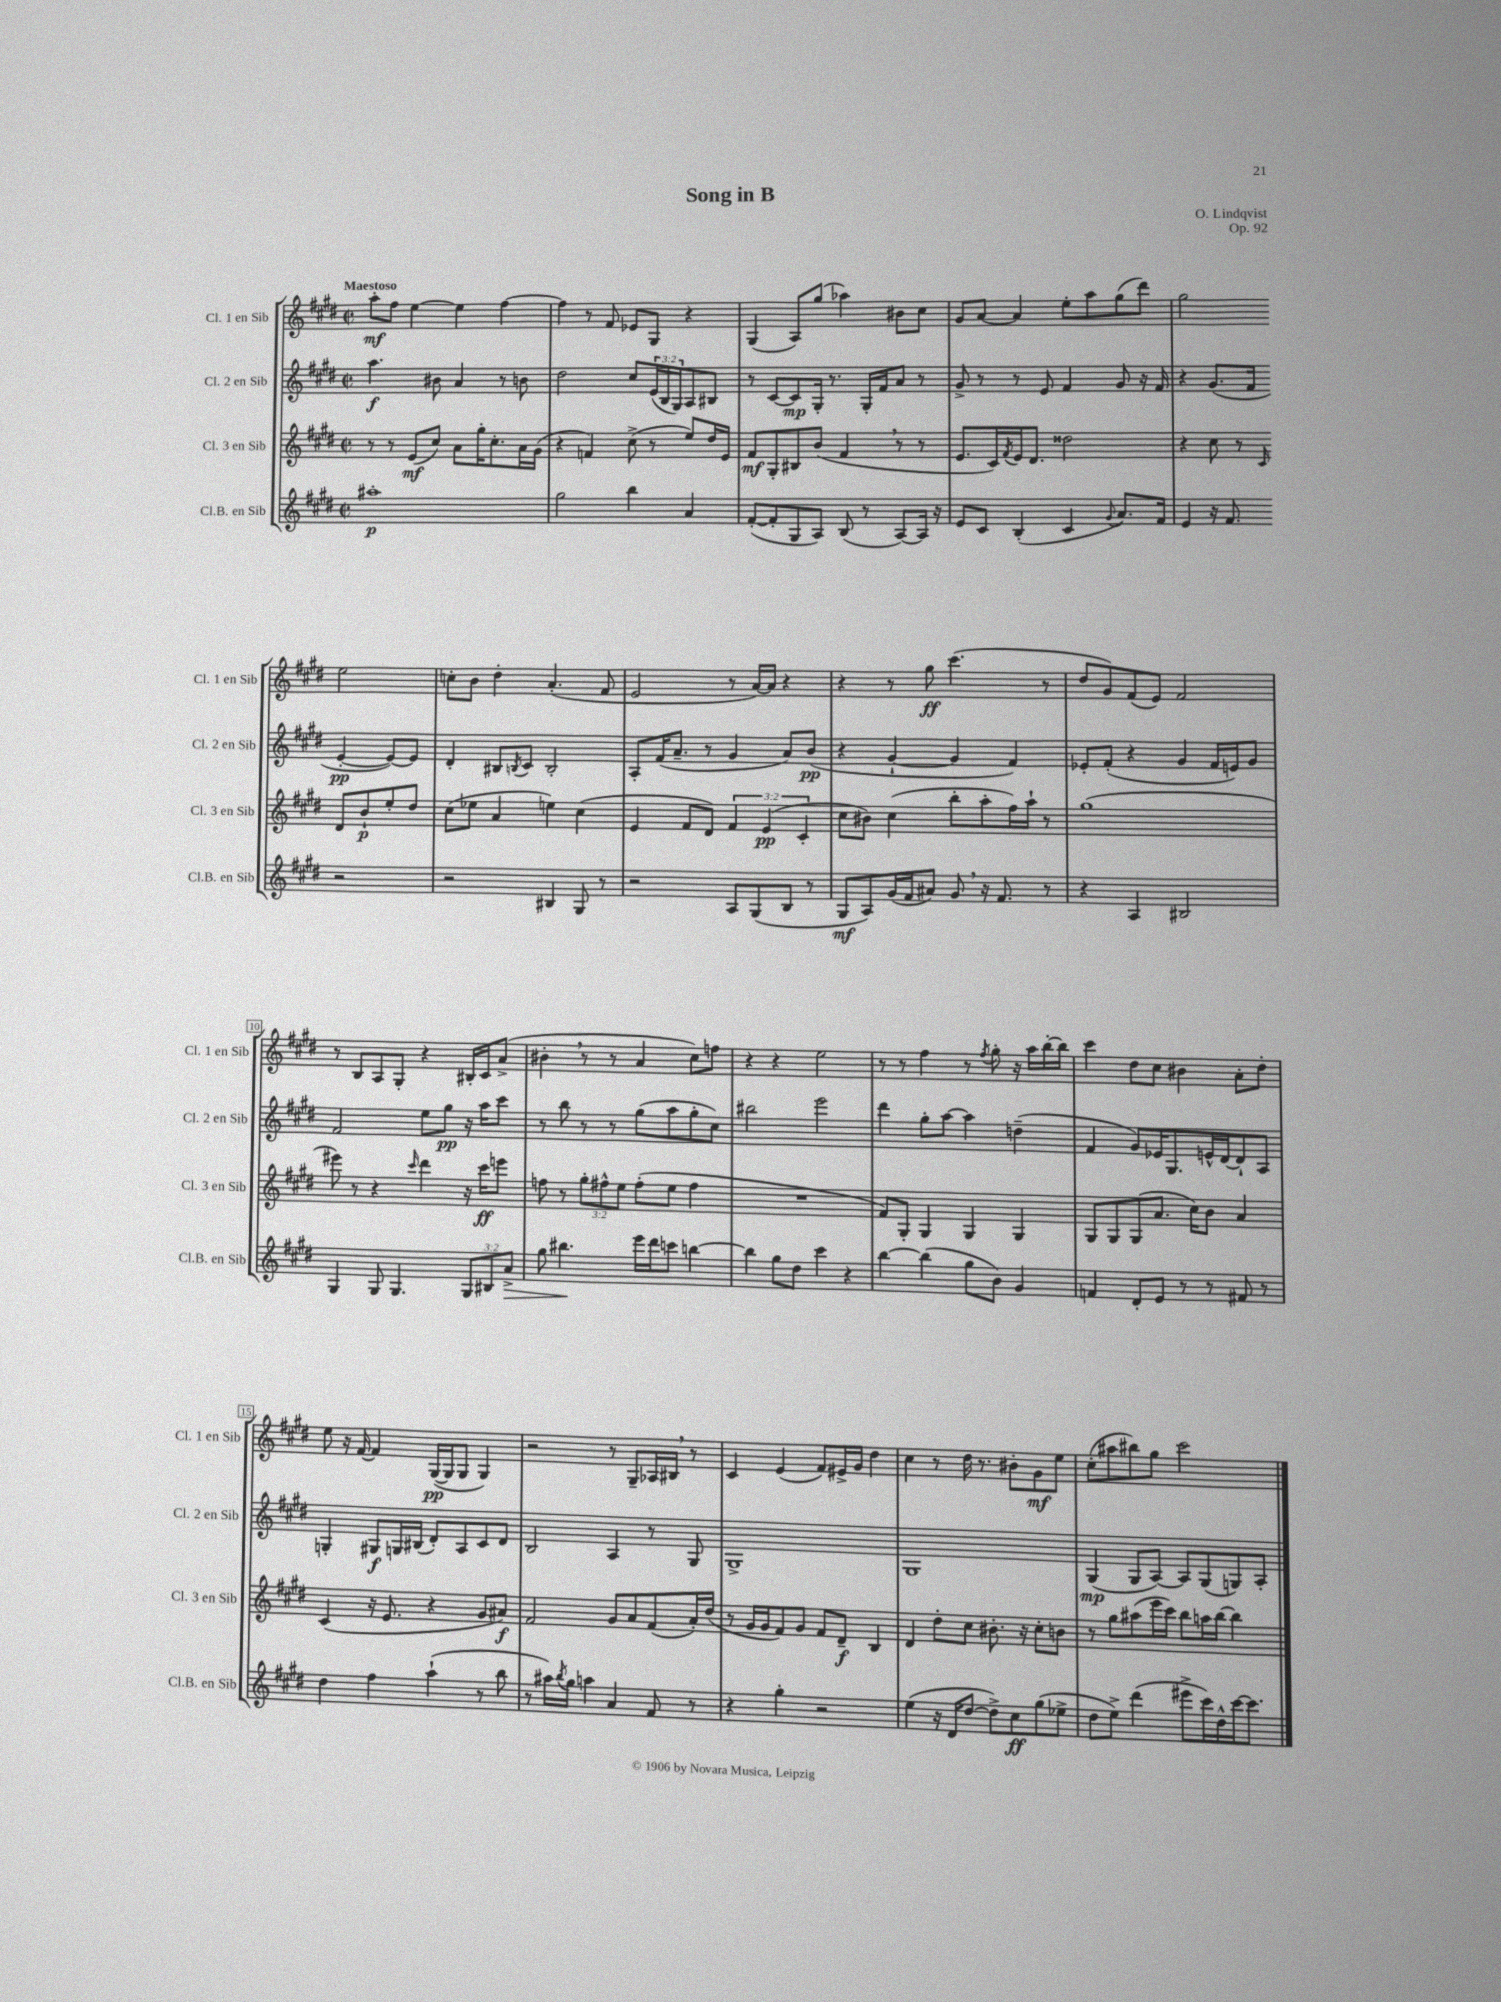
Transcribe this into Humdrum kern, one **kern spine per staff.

**kern	**kern	**kern	**kern
*staff4	*staff3	*staff2	*staff1
*clefG2	*clefG2	*clefG2	*clefG2
*k[f#c#g#d#]	*k[f#c#g#d#]	*k[f#c#g#d#]	*k[f#c#g#d#]
*M2/2	*M2/2	*M2/2	*M2/2
*met(c|)	*met(c|)	*met(c|)	*met(c|)
1aa#'	8r	4.aa	8aa'
.	8r	.	8ff#
.	(8e	.	[4ee
.	8cc#)	8b#	.
.	8a	4a	4ee]
.	16gg#'	.	.
.	8.cc#'	.	.
.	.	8r	[4ff#
.	16a	8b	.
.	(16g#	.	.
=	=	=	=
2gg#	4r	2dd#	4ff#]
.	4f)	.	8r
.	.	.	8f#
4bb	(8cc#^	8cc#	8e-
.	8r	(24e	8G#
.	.	24B	.
.	.	24G#)	.
4a	8ee)	8A	4r
.	16dd#	8B#	.
.	16e	.	.
=	=	=	=
([8f#'	8f#	8r	(4G#
8f#']	8G#'	[8c#	.
8G#	8B#	8c#]	8A)
8A)	(8b	16G#'	(8gg#
.	.	8.r	.
(8B	4f#	.	4aa-)
8r	.	16G#'	.
.	.	16f#	.
[8A)	8r	8a	8b#
16A]	8r	8r	8cc#
16r	.	.	.
=	=	=	=
8e	8.e	8g#^	8g#
8c#	.	8r	[8a
.	16c#)	.	.
.	8qf#	.	.
(4B'	16e	8r	4a]
.	8.d#	.	.
.	.	8e	.
4c#	2dd##	4f#	8ee'
.	.	.	8aa
8qqg#	.	.	.
8.a)	.	8g#	(8gg#
.	.	16r	8ddd#)
16f#	.	16f#	.
=	=	=	=
4e	4r	4r	2gg#
16r	8cc#	(8.g#	.
8.f#	.	.	.
.	8r	.	.
.	.	16f#	.
.	16qqc#	.	.
2r	8d#	[4e'	2ee
.	8b`	.	.
.	8ee'	8e_)	.
.	8dd#	8e]	.
=	=	=	=
2r	(8cc#	4d#'	8cc'
.	8ee-	.	8b
.	4a	8B#	4dd#'
.	.	8qB	.
.	.	8c#	.
4B#	4ee)	2B'	(4.a'
8G#	(4cc#	.	.
8r	.	.	8f#
=	=	=	=
2r	4e	8A'	2e
.	.	(16f#	.
.	.	8.a~	.
.	8f#	.	.
.	8d#)	8r	.
8A	6f#	4g#	8r
(8G#	.	.	[16a)
.	(6e	.	.
.	.	.	16a]
8B	.	8a)	4r
.	6c#'	.	.
8r	.	(8b	.
=	=	=	=
8G#	8cc#	4r	4r
8A)	8b#)	.	.
(16g#	(4cc#	[4g#`	8r
16f#	.	.	.
8a#)	.	.	8gg#
8g#	8bb'	4g#]	(4.ccc#
16r	8aa'	.	.
8.f#	.	.	.
.	16ff#)	4f#)	.
.	16aa`	.	.
8r	8r	.	8r
=	=	=	=
4r	(1gg#	8e-'	8dd#
.	.	(8f#'	8g#)
4A	.	4r	(8f#
.	.	.	8e)
2B#	.	4g#	2f#
.	.	16f#	.
.	.	16e)	.
.	.	8g#	.
=	=	=	=
4G#	8eee#)	2f#	8r
.	8r	.	8B
8G#	4r	.	8A
4.G#	.	.	8G#'
.	16qqccc#	.	.
.	4ddd#	8ee	4r
.	.	8gg#	.
12G#	16r	16r	16B#'
.	16ccc#	16aa	16c#
12B#	.	.	.
.	8eee	8ccc#	(8a^
12a^	.	.	.
=	=	=	=
8gg#	8ff	8r	4b#'
4.bb#	8r	8bb	.
.	12gg#'	8r	8r
.	12ff#^^	.	.
.	.	8r	8r
.	12ee	.	.
16eee	(8ff#'	(8gg#	4a
16ddd#	.	.	.
8ccc	8ee	8aa	.
[4bb	4ff#	8gg#'	8cc#)
.	.	8cc#)	8ff
=	=	=	=
4bb]	1r	2bb#	4r
8gg#	.	.	4r
8dd#	.	.	.
4ccc#	.	2eee	2ee
4r	.	.	.
=	=	=	=
[4bb	8f#)	4ddd#	8r
.	8G#'	.	8r
(4bb]	4G#	8gg#'	4ff#
.	.	[8aa	.
8gg#	4G#	4aa]	8r
.	.	.	8qff#
8b)	.	.	8gg#'
4g#	4G#	(4dd~	16r
.	.	.	16aa
.	.	.	[16bb'
.	.	.	16bb]
=	=	=	=
4f	8G#	4f#	4ccc#
.	8G#	.	.
8d#'	(8G#	8g#)	8dd#
8e	8.a	16e-	8cc#
.	.	8.G#	.
8r	.	.	4b#
.	16cc#)	.	.
8r	8b	16e^^	.
.	.	[16d#	.
8f#	4a	8d#`]	8a'
8r	.	8A	8dd#'
=	=	=	=
4dd#	(4c#	4G'	8ee
.	.	.	16r
.	.	.	[16f#
4ff#	16r	8G#	4f#]
.	8.e	.	.
.	.	16G	.
.	.	(16B#	.
(4aa`	4r	8d#')	([16G#
.	.	.	16G#]
.	.	8A	8G#
8r	8g#	8c#	4G#)
8bb	8a#)	8d#	.
=	=	=	=
8r	2f#	2B	2r
16aa#)	.	.	.
8qbb	.	.	.
16gg#	.	.	.
4aa	.	.	.
4a	8g#	4A	8r
.	8a	.	8G#~
8f#	(8f#	8r	16A-
.	.	.	16B#
8r	16a')	8G#	8r
.	(16dd#	.	.
=	=	=	=
4r	8r	1G#^	4c#
.	16g#	.	.
.	16g#	.	.
4gg#'	8f#)	.	(4e
.	8g#	.	.
2r	8f#	.	8f#)
.	8d#~	.	16e#^
.	.	.	16g#
.	4B	.	4dd#
=	=	=	=
(4ee	4d#	1G#	4cc#
16r	8dd#'	.	8r
16d#	.	.	.
[8dd#	8cc#	.	16dd#
.	.	.	8.r
8dd#^])	8.b#'	.	.
8cc#	.	.	8b#'
.	16r	.	.
(8gg#	8cc#'	.	8g#
8ee-^	8b	.	8ee
=	=	=	=
8dd#	8r	(4G#	(8cc#'
8ee^)	8gg#	.	8aa#
(4ddd#	(8aa#	8G#	8bb#)
.	16eee	[8A)	8gg#
.	16ccc#)	.	.
8eee#^	8bb	8A]	2ccc#
16ccc#)	16aa	(8G#	.
16dd#^^	[16bb	.	.
[16ccc#	4bb]	8G)	.
8.ccc#]	.	.	.
.	.	8A'	.
==	==	==	==
*-	*-	*-	*-
